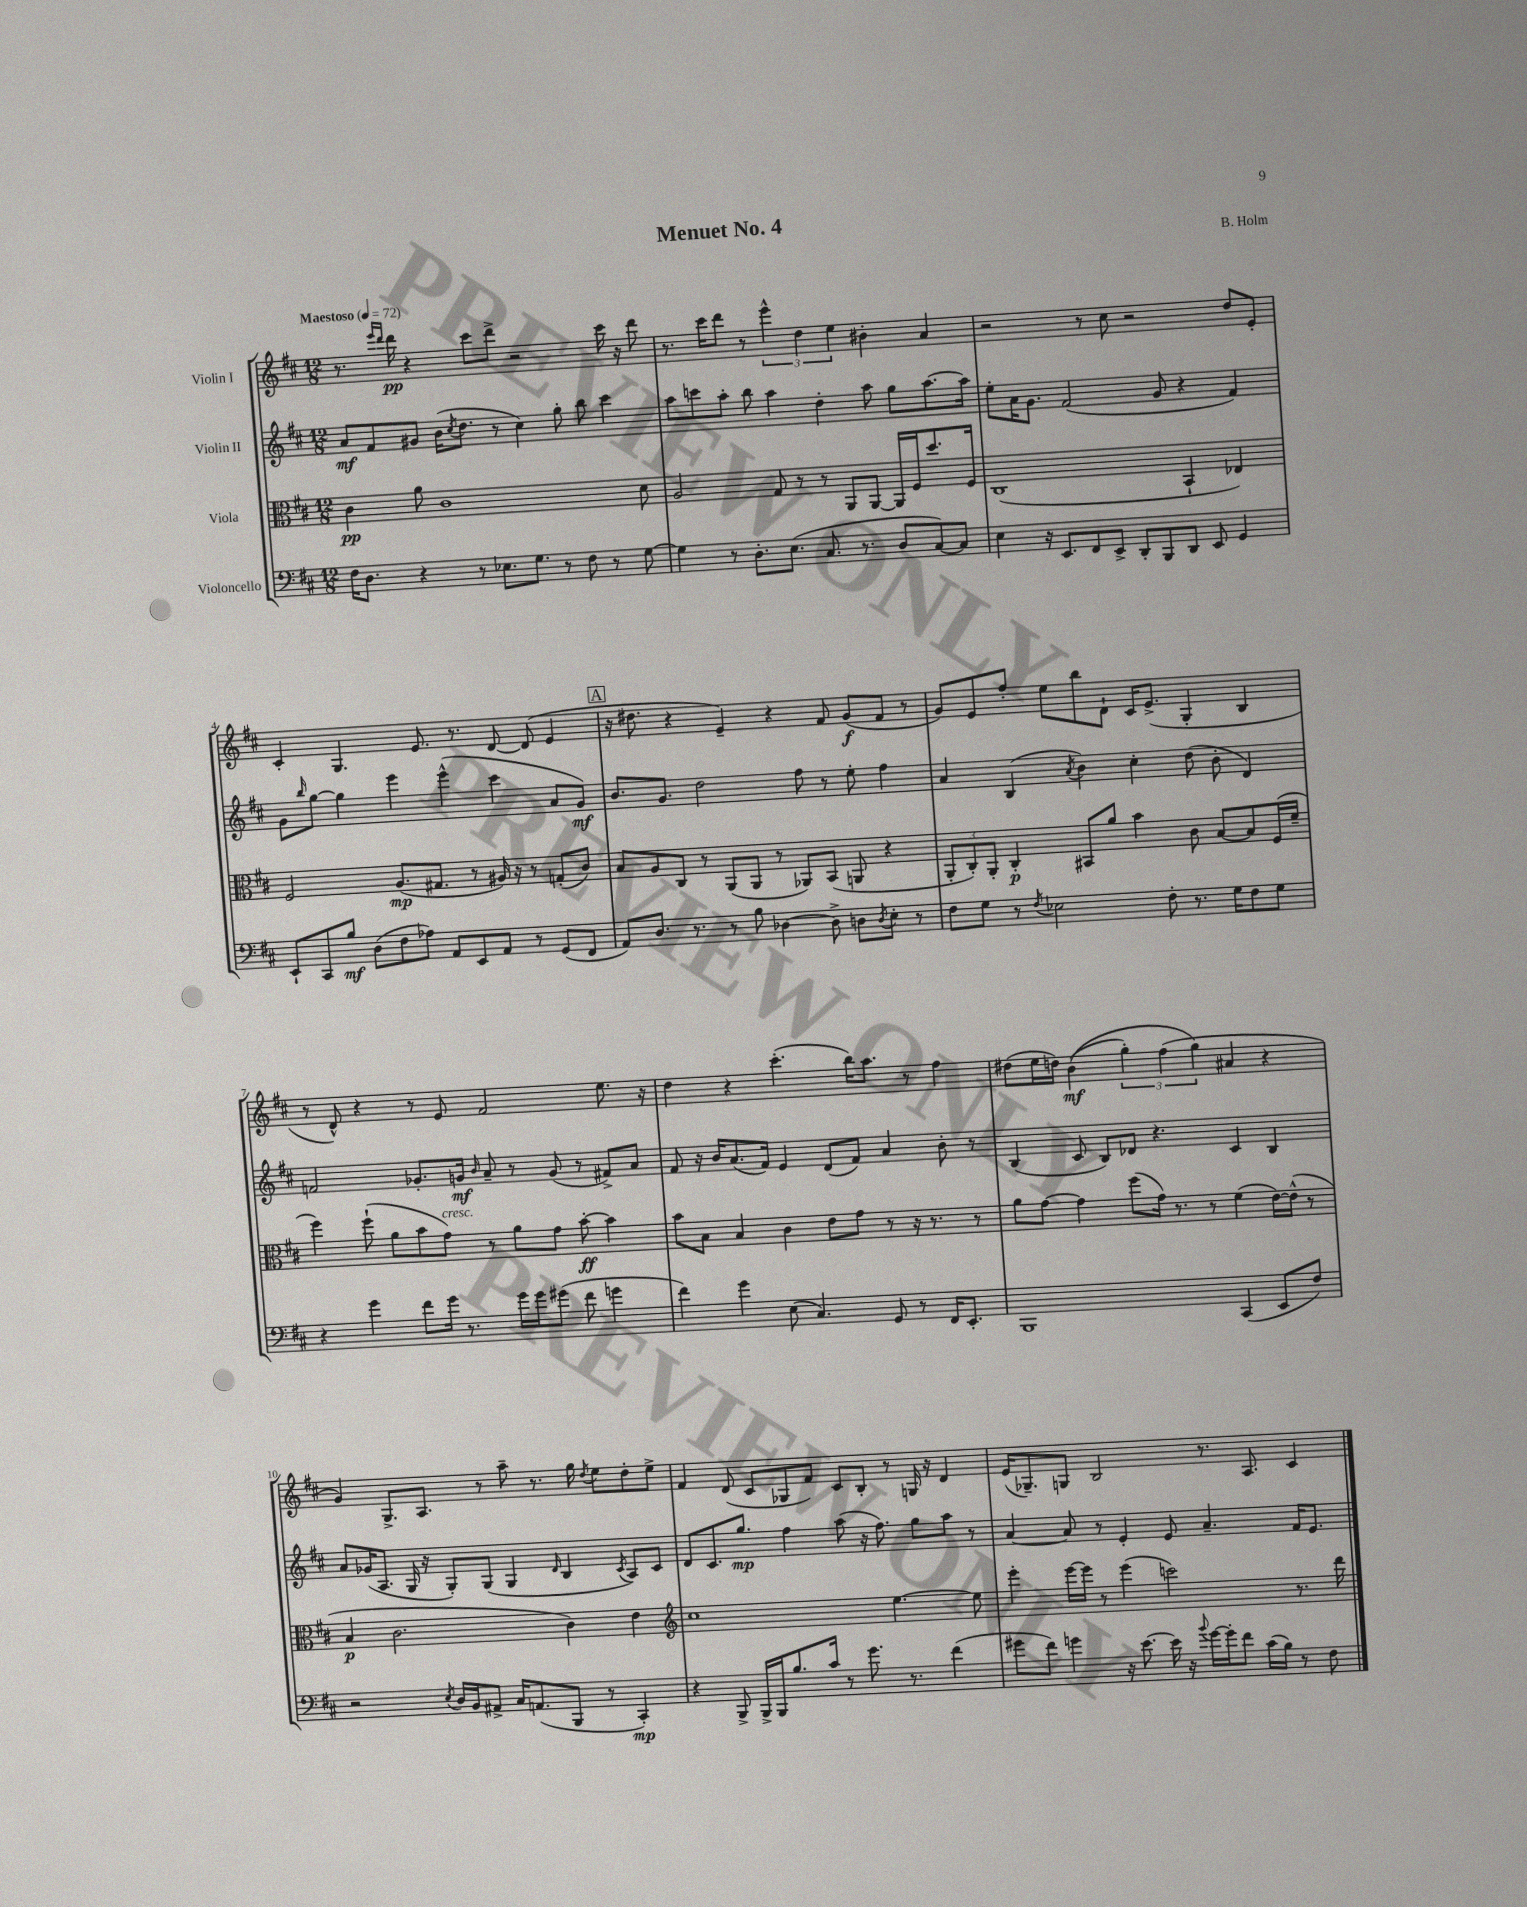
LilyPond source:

\header { title = "Menuet No. 4" composer = "B. Holm" }
<<
\new StaffGroup <<
\new Staff = "s0" \with { instrumentName = "Violin I" } {
    \clef treble \key d \major \numericTimeSignature \time 12/8 \tempo "Maestoso" 4 = 72
    r8. \grace { e'''16 d'''16 } d'''16\pp r4 cis'''8 d'''8-> r2 cis'''16 r16 d'''8 |
    r8. cis'''16 d'''8 r8 \tuplet 3/2 { e'''4-^ d''4 e''4 } bis'4-. a'4 |
    r2 r8 cis''8 r2 d''8 e'8-. |
    cis'4-. g4. e'8. r8. d'8~ d'8( e'4 |
    \mark \markup { \box "A" } r16 dis''8. r4 e'4--) r4 fis'8 g'8\f( fis'8 r8 |
    g'8) e'8 fis''8-. e''8 b''8 d'8-! cis'16 e'8.->( g4-. b4 |
    r8 d'8-^) r4 r8 e'8 fis'2 e''8. r16 |
    d''4 r4 cis'''4.-.( b''16) a''8. r8 fis''4 |
    dis''8( e''16 d''16) b'4\mf(\( \tuplet 3/2 { g''4-.) fis''4( g''4\) } ais'4 r4 |
    g'4) g8.-> a8. r8 a''8-- r8. g''16 \acciaccatura { d''8 } e''8 d''8-. e''8-> |
    fis'4 d'8( cis'8 ges8 fis'8) cis'8 b8-. r8 g16 r16 d'4 |
    e'16( ges8.--) g8 b2 r8. a8. cis'4 \bar "|." |
}
\new Staff = "s1" \with { instrumentName = "Violin II" } {
    \clef treble \key d \major \numericTimeSignature \time 12/8
    a'8\mf fis'8 gis'8 b'16( \acciaccatura { cis''8 } d''8. r8 cis''4) g''8-. b''8 cis'''4 |
    a''8 c'''8 a''8-. b''8 a''4 d''4-. a''8 g''8 a''8.~ a''16 |
    e''8-. a'16 g'8. fis'2( g'8 r4 fis'4) |
    g'8 \grace { b''16 } g''8~ g''4 e'''4 e'''4-^( cis'''4 a'8 g'8\mf) |
    \mark \markup { \box "A" } b'8. g'8. d''2 fis''8 r8 e''8-. fis''4 |
    a'4 b4( \acciaccatura { a'8 } b'4) cis''4-. d''8( b'8-. d'4) |
    f'2 ges'8.-. g'16\mf \grace { b'16 } a'8-- r8 g'8( r8 fis'8->) a'8 |
    fis'8 r16 b'16 a'8.( fis'16) e'4 d'8( fis'8) a'4 b'8-. r8 |
    b4( cis'8 b8) des'8 r4. cis'4 b4 |
    a'8 ges'16( a8. g16 r16 g8-.) g8( g4 \grace { d'16 } b4 \acciaccatura { cis'8 } a8) cis'8 |
    d'8 cis'8. g''8.\mp fis''4 a''8( r16 fis''8.) g''8 a''8 r8 |
    a'4~ a'8 r8 e'4-. e'8 a'4.-- fis'16 e'8. \bar "|." |
}
\new Staff = "s2" \with { instrumentName = "Viola" } {
    \clef alto \key d \major \numericTimeSignature \time 12/8
    cis'4\pp a'8 cis'1 d'8 |
    a2 g8 r8 r8 a,8 a,8~ a,16 fis16 d''8. fis16 |
    cis1( b,4-! ees4) |
    fis2 a8.\mp( gis8. r8 ais16) r16 r8 g8-.( cis'8) |
    \mark \markup { \box "A" } b8 a8 cis8 r8 a,8( a,8 r8 aes,8) b,8( a,8 r4 |
    \tuplet 3/2 { a,8-. cis8-.) a,8-. } cis4-.\p bis,8 a'8 b'4 cis'8 b8~ b8 fis16( fis'16-- |
    fis''4) fis''8-!( a'8 b'8 g'8^\markup { \italic "cresc." }) r8 a'8 g'8 b'8~-.\ff b'4 |
    b'8 b8 b4 cis'4 e'8 g'8 r8 r16 r8. r8 |
    a'8 g'8~ g'4 fis''8( g'16) r8. r8 fis'4( e'16~) e'16-^( r8 |
    b4\p cis'2. cis'4) e'4 |
    \clef treble cis''1 e''4.~ e''8 |
    e'''4-. e'''16~ e'''16 r8 e'''4( c'''2) r8. d'''16 \bar "|." |
}
\new Staff = "s3" \with { instrumentName = "Violoncello" } {
    \clef bass \key d \major \numericTimeSignature \time 12/8
    fis16 d8. r4 r8 ees8. g8. r8 fis8 r8 g8~ |
    g4 r8 d8.-. e8.( cis8. r8. d8 cis8~) cis8 |
    e4 r16 e,8. fis,8 e,8-> d,8-. b,,8 d,8 e,8 g,4 |
    e,8-! cis,8 b8\mf d8( fis8 aes8) a,8 e,8 a,8 r8 g,8( fis,8 |
    \mark \markup { \box "A" } a,8) d8. r8. r8 b8 des4~ des8-> d8 \acciaccatura { d8 } e8-. r8 |
    fis8 g8 r8 \acciaccatura { fis8 } ees2 fis8-. r8. g16 fis8 g8 |
    r4 g'4 fis'8 g'16 r8. g'16 g'16 gis'8( fis'8 g'4 |
    fis'4) g'4 e8( cis4.) g,8 r8 fis,16 e,8.-. |
    b,,1 cis,4( e,8 fis8) |
    r2 \acciaccatura { e8 } d16 b,16 ais,8-> cis16 a,8.( b,,8 r8 cis,4-.\mp) |
    r4 b,,8-> b,,16-> b,,16 b8. cis'16 r8 g'8. r8. fis'4( |
    gis'8 fis'8) g'4 r16 e'8.~ e'16 r16 \appoggiatura { b'8 } g'16~ g'16-. fis'8 cis'16( b16) r8 fis8 \bar "|." |
}
>>
>>
